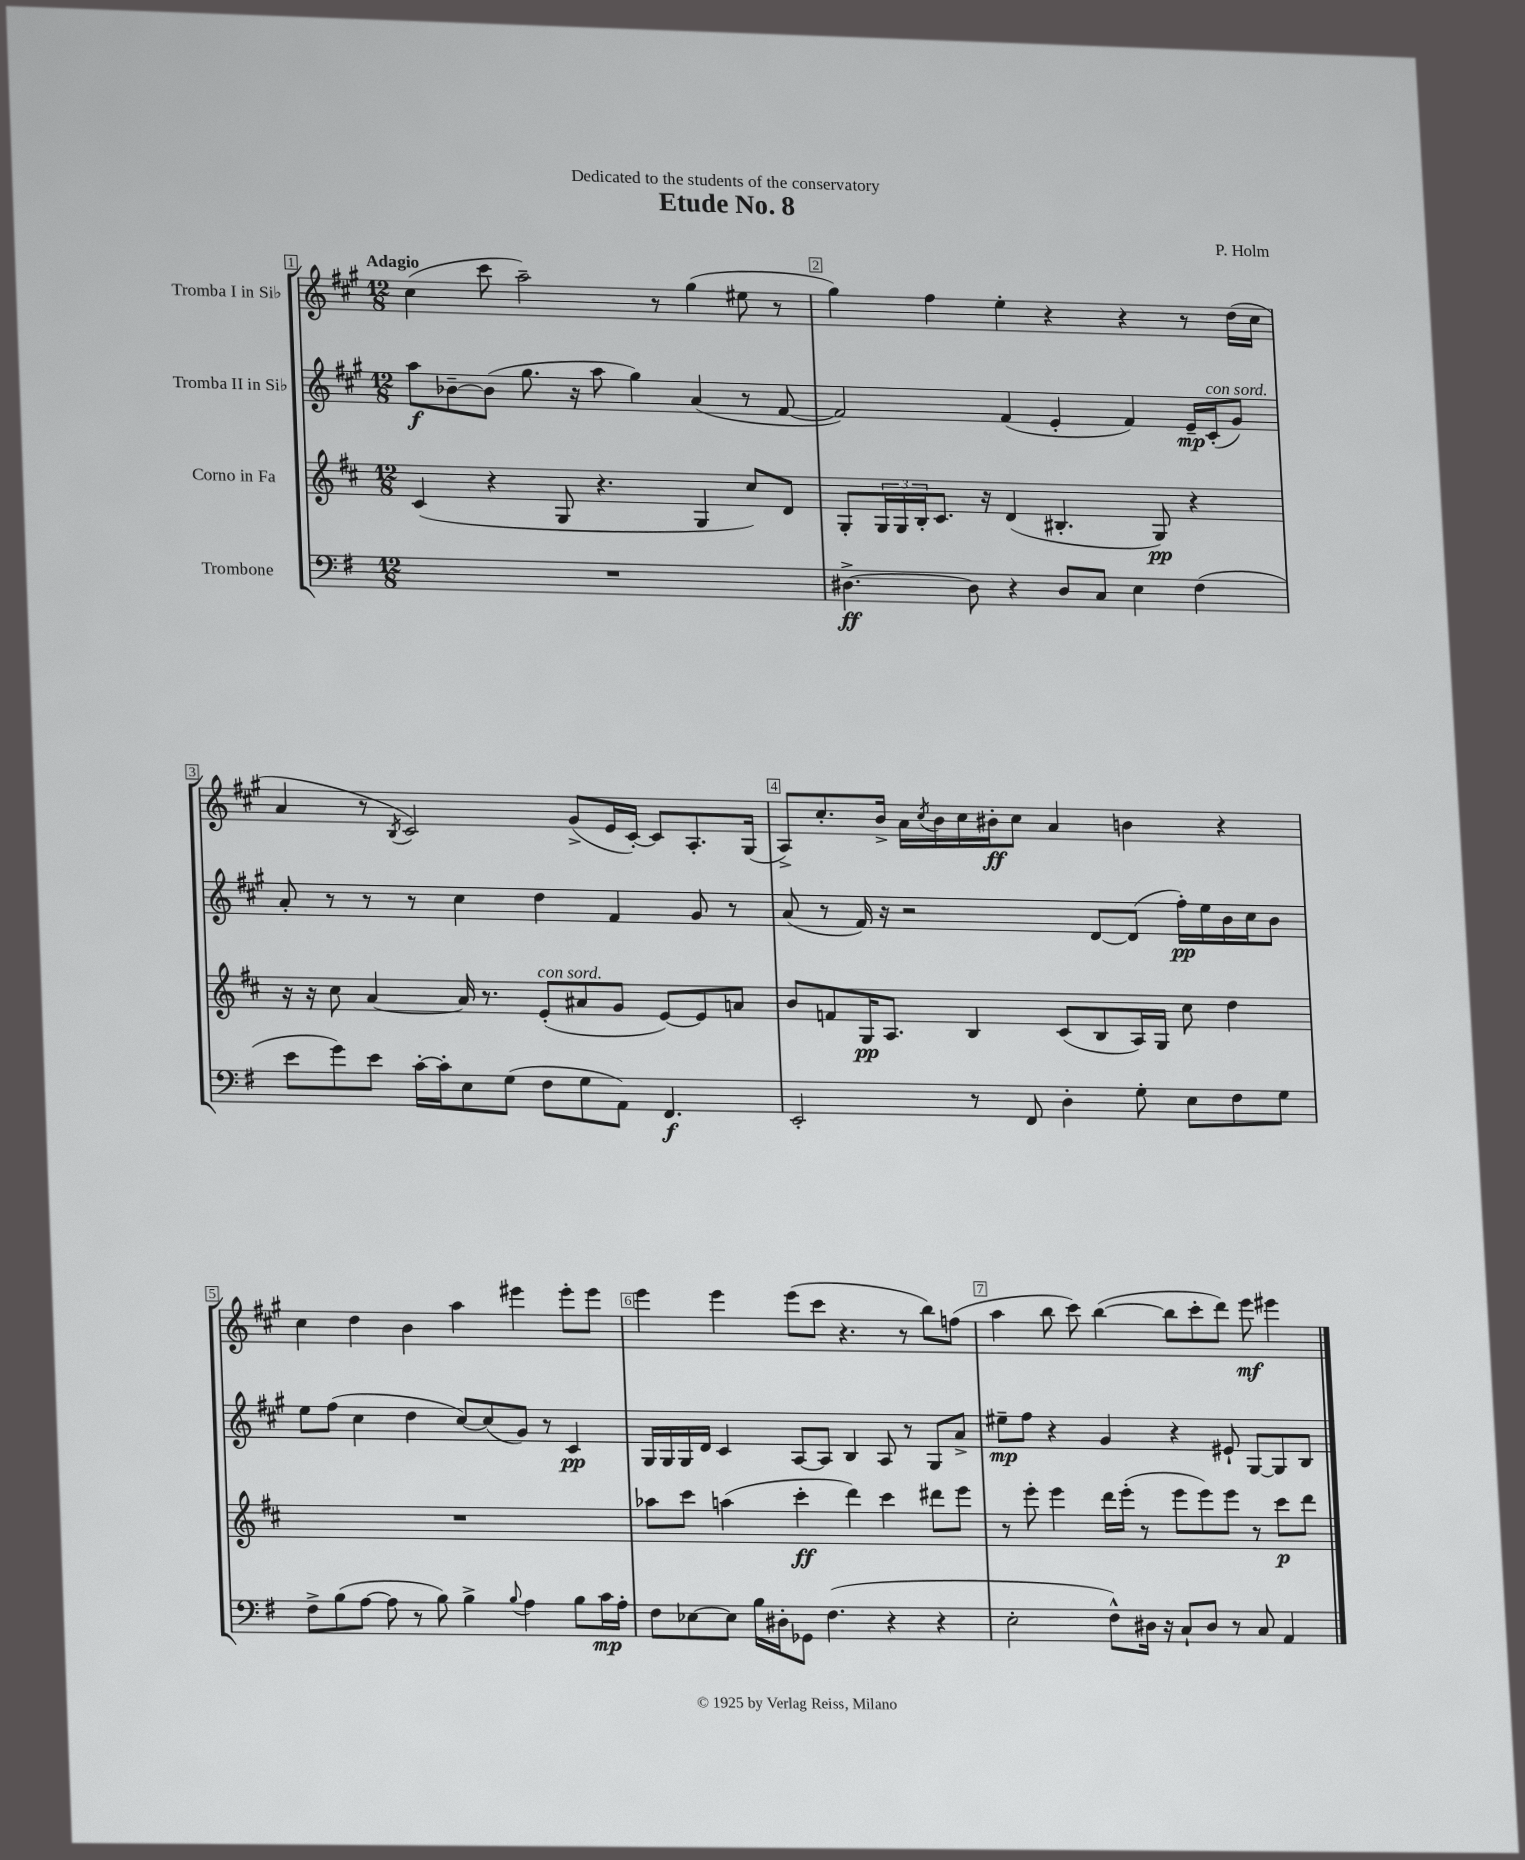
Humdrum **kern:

**kern	**kern	**kern	**kern
*staff4	*staff3	*staff2	*staff1
*clefF4	*clefG2	*clefG2	*clefG2
*k[f#]	*k[f#c#]	*k[f#c#g#]	*k[f#c#g#]
*M12/8	*M12/8	*M12/8	*M12/8
1.r	(4c#	8aa	(4cc#
.	.	[8b-~	.
.	4r	(8b-]	8ccc#
.	.	8.gg#	2aa~)
.	8G	.	.
.	.	16r	.
.	4.r	8aa	.
.	.	4gg#)	.
.	.	.	8r
.	4G	(4a	(4gg#
.	8cc#)	8r	8ee#
.	8d	[8f#	8r
=	=	=	=
[4.D#^	8G'	2f#])	4gg#)
.	24G	.	.
.	24G	.	.
.	24B'	.	.
.	8.c#	.	4ff#
8D#]	.	.	.
.	16r	.	.
4r	(4d	(4f#	4ee'
8D#	4.B#'	4e'	4r
8C	.	.	.
4E	.	4f#)	4r
.	8G)	.	.
(4F#	4r	16e~	8r
.	.	(16c#'	.
.	.	8g#)	(16dd
.	.	.	16cc#
=	=	=	=
8e	16r	8a'	4a
.	16r	.	.
8g)	8cc#	8r	.
8e	[4a	8r	8r
.	.	.	8qB
[16c'	.	8r	2c#)
16c']	.	.	.
8E	16a]	4cc#	.
.	8.r	.	.
(8G	.	.	.
8F#	(8e'	4dd	.
8G	8a#	.	(8g#^
8AA)	8g	4f#	16e
.	.	.	[16c#')
4.FF#	[8e)	.	8c#]
.	8e]	8g#	8.A'
.	8a	8r	.
.	.	.	(16G#
=	=	=	=
2EE'	8b	(8a	8A^)
.	8f	8r	8.cc#'
.	16G	16f#)	.
.	8.A	16r	16b^
.	.	2r	16a
.	.	.	8qcc#
.	.	.	16b
8r	4B	.	16cc#
.	.	.	16b#'
8FF#	.	.	8cc#
4D'	(8c#	.	4a
.	8B	[8d	.
8G'	16A)	(8d]	4b
.	16G	.	.
8E	8cc#	16ff#')	.
.	.	16ee	.
8F#	4dd	16b	4r
.	.	16cc#	.
8G	.	8b	.
=	=	=	=
8F#^	1.r	8ee	4cc#
(8B	.	(8ff#	.
[8A	.	4cc#	4dd
8A]	.	.	.
8r	.	4dd	4b
8B)	.	.	.
4B^	.	[8cc#)	4aa
.	.	(8cc#]	.
8qqB	.	.	.
4A	.	8g#)	4eee#
.	.	8r	.
8B	.	4c#	8eee#'
16c	.	.	8eee#
16A'	.	.	.
=	=	=	=
8F#	8aa-	16G#	4eee
.	.	16G#	.
[8E-	8ccc#	16G#	.
.	.	16d	.
8E-]	(4aa	4c#	4eee
16B	.	.	.
16D#'	.	.	.
8GG-	4ccc#'	[8A	(8eee
(4.F#	.	8A]	8ccc#
.	4ddd)	4B	4.r
4r	4ccc#	8A	.
.	.	8r	8r
4r	8ddd#	8G#	8bb)
.	8eee	8a^	(8ff
=	=	=	=
2E'	8r	8ee#~	4aa
.	8eee'	8ff#	.
.	4eee	4r	8bb
.	.	.	8ccc#)
8F#^^)	16ddd	4g#	([4bb
.	(16eee'	.	.
16D#	8r	.	.
16r	.	.	.
8C`	8eee	4r	8bb]
8D#	8eee)	.	8ccc#'
8r	8eee	8e#`	8ddd)
8C	8r	[8G#	8eee
4AA	8ccc#	8G#]	4eee#
.	8ddd	8B	.
==	==	==	==
*-	*-	*-	*-
